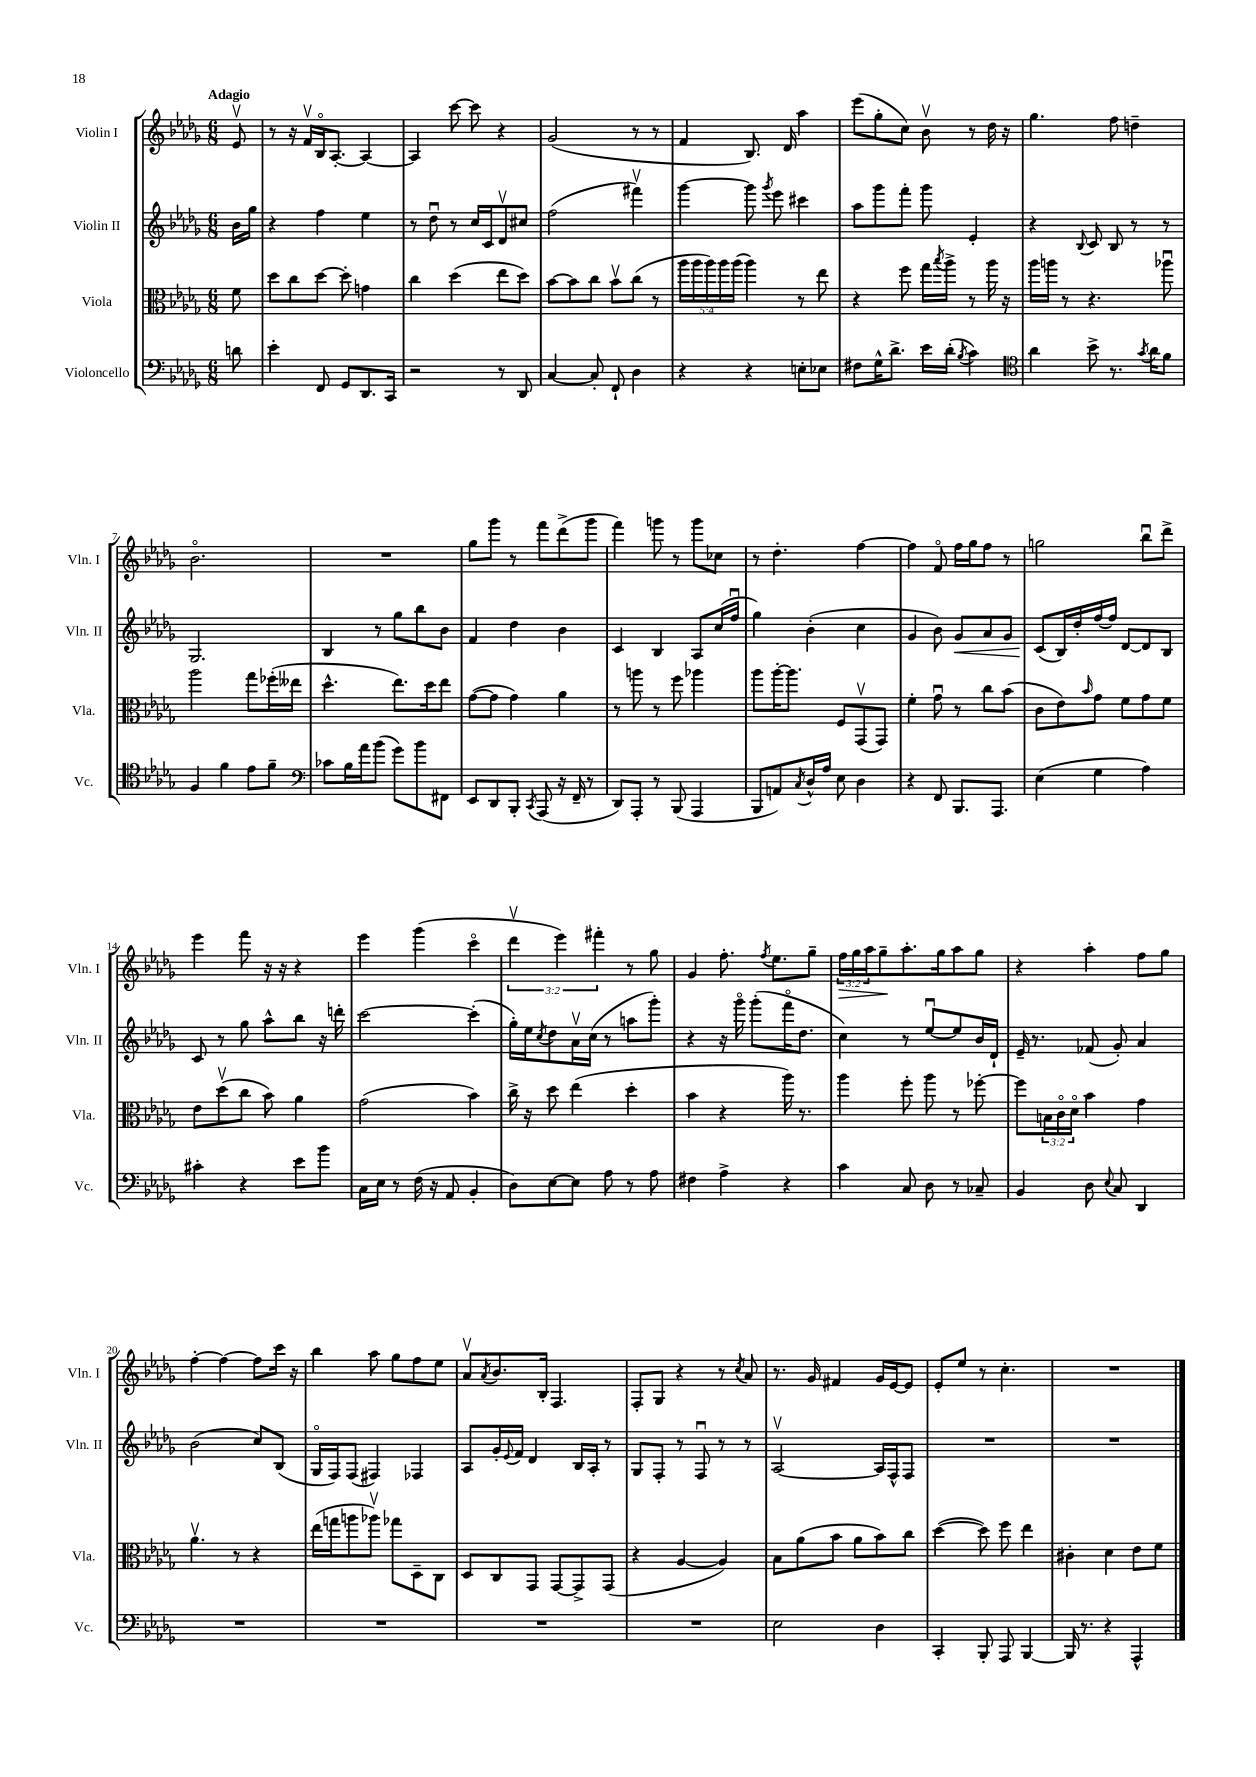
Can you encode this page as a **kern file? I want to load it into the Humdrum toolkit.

**kern	**kern	**kern	**dynam	**kern	**dynam
*part4	*part3	*part2	*part2	*part1	*part1
*staff4	*staff3	*staff2	*staff2	*staff1	*staff1
*I"Violoncello	*I"Viola	*I"Violin II	*	*I"Violin I	*
*I'Vc.	*I'Vla.	*I'Vln. II	*	*I'Vln. I	*
*clefF4	*clefC3	*clefG2	*	*clefG2	*
*k[b-e-a-d-g-]	*k[b-e-a-d-g-]	*k[b-e-a-d-g-]	*	*k[b-e-a-d-g-]	*
*M6/8	*M6/8	*M6/8	*	*M6/8	*
=	=	=	=	=	=
!	!	!	!	!LO:TX:a:B:t=Adagio	!
8dn\	8f\	16b-\LL	.	8e-v/	.
.	.	16gg-\JJ	.	.	.
=1	=1	=1	=1	=1	=1
4e-'\	8dd-\L	4r	.	8r	.
.	8cc\	.	.	16r	.
.	.	.	.	16fv/LL	.
8FF/	[8dd-\J	4ff\	.	16B-/J	.
.	.	.	.	[8.A-'/J	.
8GG-/L	8dd-'\]	.	.	.	.
8.DD-/	4gn\	4ee-\	.	4A-/_	.
16CC/Jk	.	.	.	.	.
=2	=2	=2	=2	=2	=2
2r	4cc\	8r	.	4A-/]	.
.	.	8dd-u\	.	.	.
.	(4dd-\	8r	.	[8ccc\	.
.	.	16cc/LL	.	8ccc\]	.
.	.	16c/J	.	.	.
8r	8ee-\L	8d-v/	.	4r	.
8DD-/	8dd-\J)	8cc#X/J	.	.	.
=3	=3	=3	=3	=3	=3
[4C/	[8b-\L	(2ff\	.	(2g-/	.
.	8b-\]	.	.	.	.
8C'/]	8cc\J	.	.	.	.
8FF`/	8b-v\L	.	.	.	.
4D-\	(8cc\J	4fff#Xv\)	.	8r	.
.	8r	.	.	8r	.
=4	=4	=4	=4	=4	=4
4r	20aa-\LL	[4ggg-\	.	4f/	.
.	20aa-\	.	.	.	.
.	20aa-\)	.	.	.	.
.	20aa-\	.	.	.	.
.	(20aa-\JJ	.	.	.	.
4r	4aa-\)	8ggg-\]	.	8.B-/)	.
.	.	8qggg-/	.	.	.
.	.	8eee-\	.	.	.
.	.	.	.	16d-/	.
8En'\L	8r	4ccc#X\	.	4aa-\	.
8E-X\J	8ee-\	.	.	.	.
=5	=5	=5	=5	=5	=5
8F#X\L	4r	8aa-\L	.	(8eee-\L	.
16G-^^\K	.	8ggg-\	.	8gg-'\	.
8.d-^\J	.	.	.	.	.
.	8ff\	8fff'\J	.	8cc\J)	.
16e-\LL	16gg-\LL	8ggg-\	.	8b-v\	.
.	8qbb-/	.	.	.	.
(16d-'\JJ	16aa-^\JJ	.	.	.	.
8qB-/	.	.	.	.	.
4c\)	8r	4e-'/	.	8r	.
.	16aa-\	.	.	16dd-\	.
.	16r	.	.	16r	.
=6	=6	=6	=6	=6	=6
*clefC4	*	*	*	*	*
4a-\	16aa-\LL	4r	.	4.gg-\	.
.	16aan\JJ	.	.	.	.
.	8r	.	.	.	.
.	.	8qqB-/	.	.	.
8b-^\	4.r	8c/	.	.	.
8.r	.	8B-/	.	8ff\	.
.	.	8r	.	4ddn~\	.
8qg-/	.	.	.	.	.
16a-\KL	.	.	.	.	.
8f\J	8aa-Xu\	8r	.	.	.
!!LO:LB:g=z
=7	=7	=7	=7	=7	=7
4F/	2aa-\	2.G-/	.	2.b-\	.
4f\	.	.	.	.	.
8e-\L	8gg-\L	.	.	.	.
8f~\J	(16ff-X'\L	.	.	.	.
.	16ee--X\JJ	.	.	.	.
=8	=8	=8	=8	=8	=8
*clefF4	*	*	*	*	*
8c-X\L	4.dd-^^\	4B-/	.	2.r	.
16B-\L	.	.	.	.	.
16a-\J	.	.	.	.	.
(8b-\J	.	8r	.	.	.
8g-\L)	8.ee-\L)	8gg-\L	.	.	.
8b-\	.	8bb-\	.	.	.
.	16dd-\k	.	.	.	.
8FF#X\J	8ee-\J	8b-\J	.	.	.
=9	=9	=9	=9	=9	=9
8EE-/L	([8g-\L	4f/	.	8gg-\L	.
8DD-/	8g-\J]	.	.	8ggg-\J	.
8BBB-'/J	4g-\)	4dd-\	.	8r	.
8qCC/	.	.	.	.	.
(8AAA-/	.	.	.	8fff\L	.
16r	4a-\	4b-\	.	(8ddd-^\	.
16FF~/	.	.	.	.	.
8r	.	.	.	8ggg-\J	.
=10	=10	=10	=10	=10	=10
8DD-/L)	8r	4c/	.	4fff\)	.
8AAA-'/J	8aan\	.	.	.	.
8r	8r	4B-/	.	8gggn\	.
(8BBB-/	8ff\	.	.	8r	.
4AAA-/	4aa-X\	8A-/L	.	8ggg\L	.
.	.	(16cc/L	.	8cc-X\J	.
.	.	16ffu/JJ	.	.	.
=11	=11	=11	=11	=11	=11
8BBB-/L	8aa-\L	4gg-\)	.	8r	.
8AAn/)	[16aa-'\K	.	.	4.dd-'\	.
.	8.aa-\J]	.	.	.	.
8qC/	.	.	.	.	.
16D-^^/L	.	(4b-'\	.	.	.
16A-/JJ	.	.	.	.	.
8E-\	8F/L	.	.	.	.
4D-\	(8GG-v/	4cc\	.	[4ff\	.
.	8GG-/J)	.	.	.	.
=12	=12	=12	=12	=12	=12
4r	4f'\	4g-/	.	4ff\]	.
8FF/	8g-u\	8b-\)	.	8f/	.
!	!	!	!LO:HP:b	!	!
8.BBB-/L	8r	8g-/L	<	16ff\LL	.
.	.	.	.	16gg-\J	.
.	8cc\L	8a-/	.	8ff\J	.
8.AAA-/J	.	.	.	.	.
.	(8b-\J	8g-/J	.	8r	.
=13	=13	=13	=13	=13	=13
(4E-\	8c\L	(8c/L	.	2ggn\	.
.	8e-\)	16B-/L)	[	.	.
.	.	16dd-'/	.	.	.
.	16qqb-/	.	.	.	.
4G-\	8g-\J	[16ff/	.	.	.
.	.	16ff/JJ]	.	.	.
.	8f\L	[8d-/L	.	.	.
4A-\)	8g-\	8d-/]	.	8bb-u\L	.
.	8f\J	8B-/J	.	8ddd-^\J	.
!!LO:LB:g=z
=14	=14	=14	=14	=14	=14
4c#X'\	8e-\L	8c/	.	4eee-\	.
.	(8dd-v\	8r	.	.	.
4r	8cc\J	8gg-\	.	8fff\	.
.	8b-\)	8aa-^^\L	.	16r	.
.	.	.	.	16r	.
8e-\L	4a-\	8bb-\J	.	4r	.
8b-\J	.	16r	.	.	.
.	.	16dddn'\	.	.	.
=15	=15	=15	=15	=15	=15
16C\LL	(2g-\	[2ccc\	.	4eee-\	.
16E-\JJ	.	.	.	.	.
8r	.	.	.	.	.
(16F\	.	.	.	(4ggg-\	.
16r	.	.	.	.	.
8AA-/	.	.	.	.	.
4BB-'/	4b-\)	(4ccc'\]	.	4ccc\	.
=16	=16	=16	=16	=16	=16
8D-\L)	16cc^\	16gg-'\LL)	.	6ddd-v\	.
.	16r	16ee-\J	.	.	.
.	.	8qcc/	.	.	.
[8E-\	8dd-\	8dd-\	.	.	.
.	.	.	.	6eee-\)	.
8E-\J]	(4ee-\	16a-v\L	.	.	.
.	.	(16cc\JJ	.	.	.
.	.	.	.	6fff#X'\	.
8A-\	.	8r	.	.	.
8r	4dd-'\	8aan\L	.	8r	.
8A-\	.	8ggg-'\J)	.	8gg-\	.
=17	=17	=17	=17	=17	=17
4F#X\	4b-\	4r	.	4g-/	.
4A-^\	4r	16r	.	8.ff'\	.
.	.	16ggg-\	.	.	.
.	.	(8ggg-'\L	.	.	.
.	.	.	.	8qff/	.
.	.	.	.	8.ee-\L	.
4r	16aa-\)	16fff\K	.	.	.
.	8.r	8.dd-\J	.	.	.
.	.	.	.	8gg-~\J	.
=18	=18	=18	=18	=18	=18
!	!	!	!	!	!LO:HP:b
4c\	4aa-\	4cc\)	.	24ff\LL	>
.	.	.	.	24gg-\	.
.	.	.	.	24aa-\J	.
.	.	.	.	8gg-~\	.
8C/	8ff'\	8r	.	8.aa-'\	]
8D-\	8aa-\	[8ee-u/L	.	.	.
.	.	.	.	16gg-\k	.
8r	8r	8ee-/]	.	8aa-\	.
8C-X~/	[8ff-X'\	16b-/L	.	8gg-\J	.
.	.	16d-`/JJ	.	.	.
=19	=19	=19	=19	=19	=19
4BB-/	8ff-\L]	16e-~/	.	4r	.
.	.	8.r	.	.	.
.	24Bn\L	.	.	.	.
.	24c\	.	.	.	.
.	24d-\JJ	.	.	.	.
8D-\	4b-\	(8f-X/	.	4aa-'\	.
8qqE-/	.	.	.	.	.
8C/	.	8g-'/)	.	.	.
4DD-/	4g-\	4a-/	.	8ff\L	.
.	.	.	.	8gg-\J	.
!!LO:LB:g=z
=20	=20	=20	=20	=20	=20
2.r	4.a-v\	(2b-\	.	[4ff'\	.
.	.	.	.	4ff\_	.
.	8r	.	.	.	.
.	4r	8cc/L)	.	8ff\L]	.
.	.	(8B-/J	.	16ccc\Jk	.
.	.	.	.	16r	.
=21	=21	=21	=21	=21	=21
2.r	(16ee-\LL	16G-/LL	.	4bb-\	.
.	16ggn\J	16F/J)	.	.	.
.	8aan\	(8F/J	.	.	.
.	8aa-Xv\J)	4F#X/)	.	8aa-\	.
.	8gg-X\L	.	.	8gg-\L	.
.	8D-~\	4F-X/	.	8ff\	.
.	8C\J	.	.	8ee-\J	.
=22	=22	=22	=22	=22	=22
2.r	8D-/L	8A-/L	.	8a-v/L	.
.	.	.	.	8qa-/	.
.	8C/	16g-'/L	.	8.b-/	.
.	.	8qqe-/	.	.	.
.	.	16f/JJ	.	.	.
.	8GG-/J	4d-/	.	.	.
.	.	.	.	16B-'/Jk	.
.	[8GG-/L	.	.	4.F/	.
.	8GG-^/]	16B-/LL	.	.	.
.	.	16A-'/JJ	.	.	.
.	(8GG-/J	8r	.	.	.
=23	=23	=23	=23	=23	=23
2.r	4r	8G-/L	.	8F'/L	.
.	.	8F'/J	.	8G-/J	.
.	[4A-/	8r	.	4r	.
.	.	8Fu/	.	.	.
.	4A-/])	8r	.	8r	.
.	.	.	.	8qcc/	.
.	.	8r	.	8a-/	.
=24	=24	=24	=24	=24	=24
2E-\	8B-\L	[2A-v/	.	8.r	.
.	(8a-\	.	.	.	.
.	.	.	.	16g-/	.
.	8b-\J	.	.	4f#X/	.
.	8a-\L	.	.	.	.
4D-\	8b-\)	16A-/LL]	.	16g-/LL	.
.	.	16F^^/J	.	[16e-/J	.
.	8cc\J	8F/J	.	8e-/J]	.
=25	=25	=25	=25	=25	=25
4CC'/	([4dd-\	2.r	.	8e-'/L	.
.	.	.	.	8ee-/J	.
8BBB-'/	8dd-\])	.	.	8r	.
8AAA-/	8ff\	.	.	4.cc'\	.
[4BBB-/	4ee-\	.	.	.	.
=26	=26	=26	=26	=26	=26
16BBB-/]	4c#X'\	2.r	.	2.r	.
8.r	.	.	.	.	.
4r	4d-\	.	.	.	.
4AAA-^^/	8e-\L	.	.	.	.
.	8f\J	.	.	.	.
==	==	==	==	==	==
*-	*-	*-	*-	*-	*-
